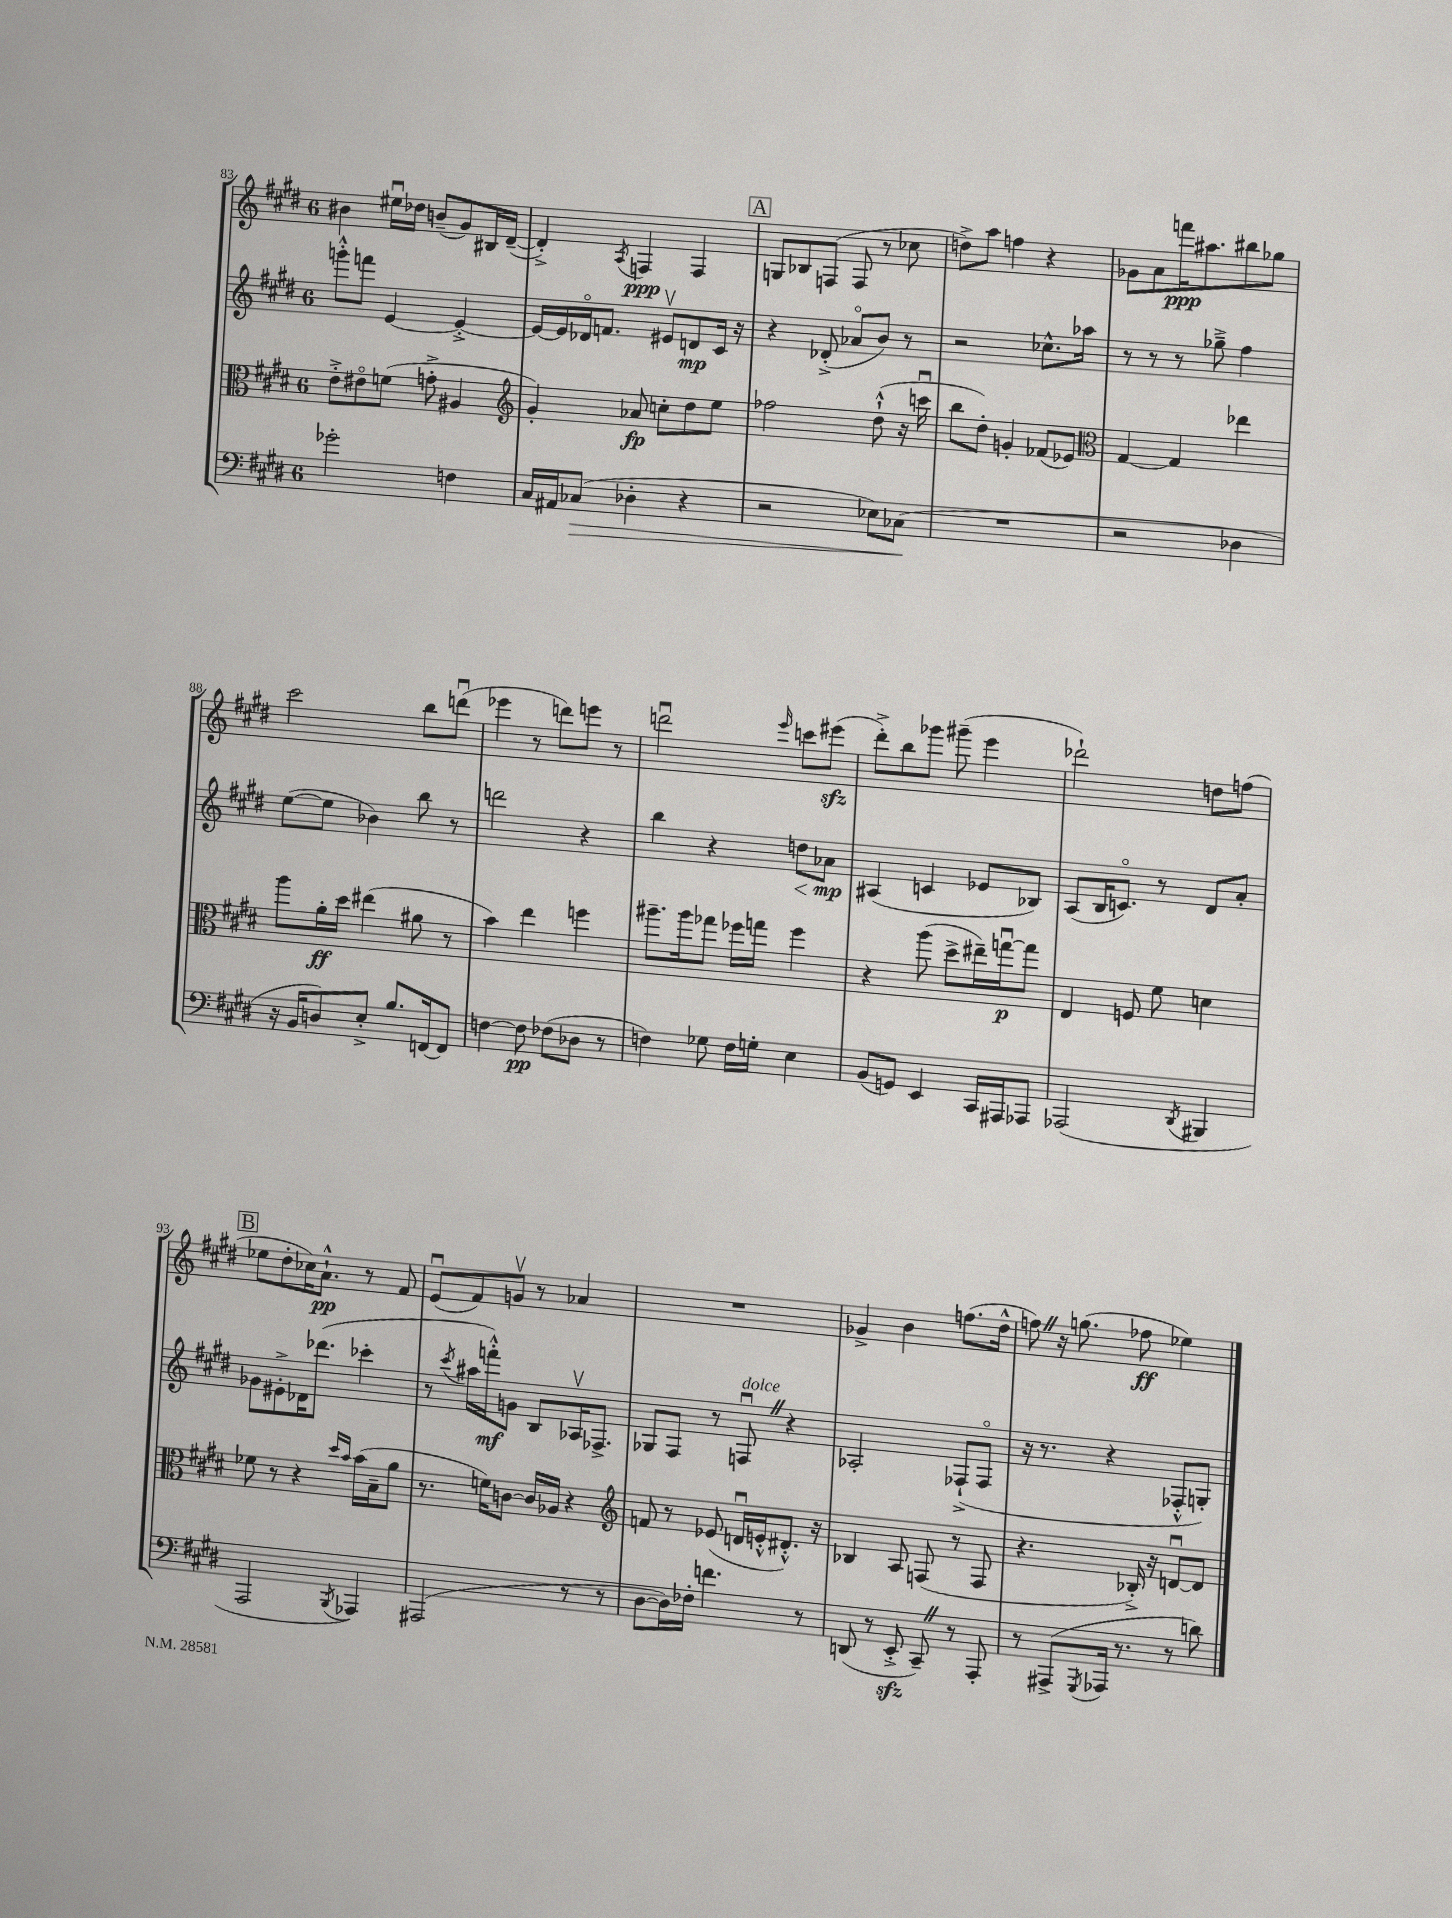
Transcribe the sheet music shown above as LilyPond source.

<<
\new StaffGroup <<
\new Staff = "s0" {
    \clef treble \key e \major \once \override Staff.TimeSignature.style = #'single-digit \time 6/8
    bis'4 eis''16\downbow des''16 b'8--( gis'8) bis16 dis'16~--( |
    dis'4-.->) \acciaccatura { a8 } f4\ppp f4 |
    \mark \markup { \box "A" } g8 bes8 f8( f8 r8 ces''8 |
    d''8->) a''8 f''4 r4 |
    ges'8 a'8 f'''16\ppp ais''8. bis''8 ges''8 |
    cis'''2 b''8 d'''8\downbow( |
    ees'''4 r8 d'''8) e'''8 r8 |
    d'''2\downbow \grace { e'''16 } c'''8 eis'''8\sfz( |
    dis'''8-.->) b''8 ges'''8 gis'''8--( e'''4 |
    des'''2-!) d''8 f''8( |
    \mark \markup { \box "B" } ees''8 dis''8-. ces''16) a'8.-!-^\pp r8 fis'8 |
    e'8\downbow( fis'8) g'8\upbow r8 aes'4 |
    R2. |
    ges'4-> b'4 f''8.( dis''16-^ |
    f''8) \once \override BreathingSign.text = \markup { \musicglyph "scripts.caesura.straight" } \breathe r16 g''8.( fes''8\ff ees''4) \bar "|." |
}
\new Staff = "s1" {
    \clef treble \key e \major \once \override Staff.TimeSignature.style = #'single-digit \time 6/8
    g'''8-.-^ f'''8 e'4~ e'4~-.-> |
    e'16~ e'16 des'16\flageolet f'8. eis'8\upbow d'8\mp cis'16 r16 |
    \mark \markup { \box "A" } r4 des'8-.->( aes'8\flageolet b'8) r8 |
    r2 ces''8.-^ aes''16 |
    r8 r8 r8 ges''8---> fis''4 |
    e''8~( e''8 bes'4) b''8 r8 |
    d'''2 r4 |
    b''4 r4 d''8\< aes'8\mp\! |
    ais4( c'4 ees'8 bes8) |
    a8( b16 c'8.\flageolet) r8 dis'8 a'8-. |
    \mark \markup { \box "B" } ges'8 eis'8-.-> des'16 des'''8.( ces'''4-. |
    r8 \acciaccatura { cis'''8 } ais''16 f'''16-.-^\mf) g'8 b8 aes16\upbow fes8.-> |
    ges8 fis8 r8 f8\downbow^\markup { \italic "dolce" } \once \override BreathingSign.text = \markup { \musicglyph "scripts.caesura.straight" } \breathe r4 |
    aes2-. fes8-!->( fes8\flageolet |
    r16 r8. r4 fes8-.-^ g8-.) \bar "|." |
}
\new Staff = "s2" {
    \clef alto \key e \major \once \override Staff.TimeSignature.style = #'single-digit \time 6/8
    e'8-.-> eis'8\flageolet f'8( g'8-.-> ais4 |
    \clef treble gis'4-.) aes'8\fp c''8-. dis''8 e''8 |
    \mark \markup { \box "A" } fes''2 dis''8-!-^( r16 c'''16\downbow |
    b''8 dis''8-.) g'4-. fes'8( ees'8) |
    \clef alto gis4~ gis4 ees''4 |
    a''8 a'16-.\ff dis''16 eis''4( ais'8 r8 |
    b'4) e''4 f''4 |
    ais''8.-- ais''16 ges''8 fes''16 g''16 fes''4 |
    r4 a''8( dis''8-> eis''16--) g''16~\downbow\p g''8 |
    e4 f8 fis'8 d'4 |
    \mark \markup { \box "B" } fes'8 r8 r4 \grace { dis''16 b'16 } b'16( b16-- a'8 |
    r8. f'16) c'8~ c'16 aes16 r4 |
    \clef treble f'8 r8 ees'8( d'16\downbow e'16-.-^ dis'8.-.-^) r16 |
    bes4 a8 f8( r8 f8 |
    r4. bes16-.->) r16 d'8~\downbow d'8 \bar "|." |
}
\new Staff = "s3" {
    \clef bass \key e \major \once \override Staff.TimeSignature.style = #'single-digit \time 6/8
    ges'2-. f4 |
    cis16 ais,16 ces8\>( des4-. r4 |
    \mark \markup { \box "A" } r2 ees8) ces8\!( |
    R2. |
    r2 des4 |
    r16 b,16 d8) e8-.-> b8. f,16~ f,8 |
    f4~ f8\pp fes8( des8 r8 |
    f4) ges8 f16 g16-. e4 |
    b,8( g,8) e,4 cis,16 ais,,16 aes,,8 |
    aes,,2( \acciaccatura { dis,8 } bis,,4 |
    \mark \markup { \box "B" } a,,2 \acciaccatura { b,,8 } aes,,4) |
    ais,,2( r8 r8 |
    dis8~ dis16) fes16-. f'4. r8 |
    d,8( r8 e,8-.->\sfz cis,8--) \once \override BreathingSign.text = \markup { \musicglyph "scripts.caesura.straight" } \breathe r8 a,,8-. |
    r8 ais,,8->( \acciaccatura { gis,,8 } aes,,16 r8. r8 d'8) \bar "|." |
}
>>
>>
\layout { \context { \Score currentBarNumber = #83 } }
